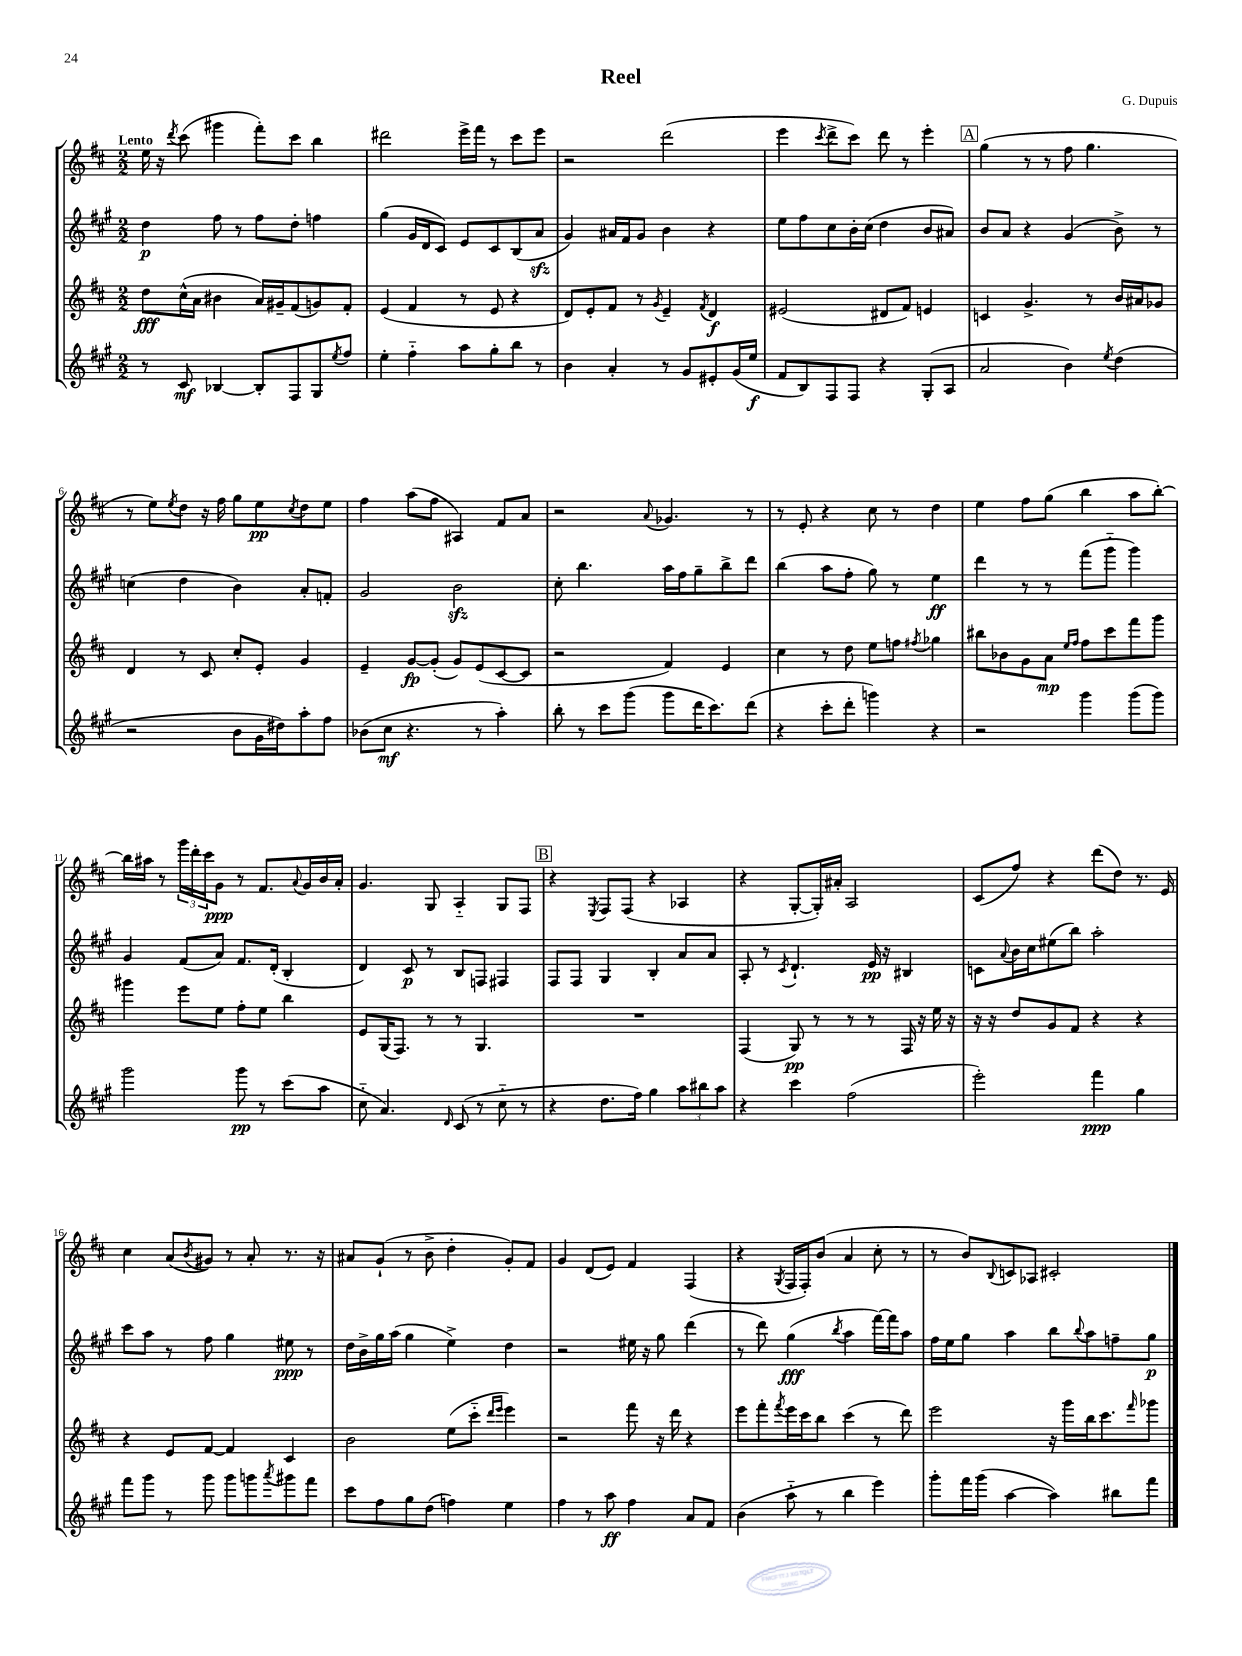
\header { title = "Reel" composer = "G. Dupuis" }
<<
\new StaffGroup <<
\new Staff = "s0" {
    \clef treble \key d \major \numericTimeSignature \time 2/2 \tempo "Lento"
    e''16 r16 \acciaccatura { d'''8 } cis'''8( gis'''4 fis'''8-.) cis'''8 b''4 |
    dis'''2 e'''16-> fis'''16 r8 cis'''8 e'''8 |
    r2 d'''2( |
    e'''4 \acciaccatura { cis'''8 } d'''8-> cis'''8) d'''8 r8 e'''4-. |
    \mark \markup { \box "A" } g''4( r8 r8 fis''8 g''4. |
    r8 e''8) \acciaccatura { e''8 } d''8 r16 fis''16 g''8 e''8\pp \acciaccatura { cis''8 } d''8 e''8 |
    fis''4 a''8( fis''8 ais4) fis'8 a'8 |
    r2 \appoggiatura { a'8 } ges'4. r8 |
    r8 e'8-. r4 cis''8 r8 d''4 |
    e''4 fis''8 g''8( b''4 a''8 b''8~-.) |
    b''16 ais''16 r8 \tuplet 3/2 { g'''16 d'''16-. cis'''16 } g'8\ppp r8 fis'8. \appoggiatura { a'8 } g'16 b'16 a'16-. |
    g'4. g8 a4-_ g8 fis8 |
    \mark \markup { \box "B" } r4 \acciaccatura { e8 } fis8 fis8( r4 aes4 |
    r4 g8~-. g16-.) ais'16-. a2 |
    cis'8( fis''8) r4 d'''8( d''8) r8. e'16 |
    cis''4 a'8( \acciaccatura { b'8 } gis'8) r8 a'8-. r8. r16 |
    ais'8 g'8-!( r8 b'8-> d''4-. g'8-.) fis'8 |
    g'4 d'8( e'8) fis'4 fis4( |
    r4 \acciaccatura { g8 } fis16 fis16-.) b'8( a'4 cis''8-. r8 |
    r8 b'8) \appoggiatura { b8 } c'8 aes8 cis'2-. \bar "|." |
}
\new Staff = "s1" {
    \clef treble \key a \major \numericTimeSignature \time 2/2
    d''4\p fis''8 r8 fis''8 d''8-. f''4 |
    gis''4( gis'16 d'16 cis'8) e'8 cis'8 b8( a'8\sfz |
    gis'4) ais'16 fis'16 gis'8 b'4 r4 |
    e''8 fis''8 cis''8 b'16-. cis''16( d''4 b'8 ais'8) |
    \mark \markup { \box "A" } b'8 a'8 r4 gis'4( b'8->) r8 |
    c''4( d''4 b'4) a'8-. f'8-. |
    gis'2 b'2\sfz |
    cis''8-. b''4. a''16 fis''16 gis''8-- b''8-> d'''8 |
    b''4( a''8 fis''8-. gis''8) r8 e''4\ff |
    d'''4 r8 r8 fis'''8( gis'''8-_ gis'''4) |
    gis'4 fis'8( a'8) fis'8. d'16-.( b4-. |
    d'4) cis'8\p r8 b8 f8 fis4 |
    \mark \markup { \box "B" } fis8 fis8 gis4 b4-. a'8 a'8 |
    a8-. r8 \acciaccatura { cis'8 } d'4.-! e'16\pp r16 bis4 |
    c'8 \appoggiatura { a'8 } b'16 cis''16 eis''8( b''8) a''2-. |
    cis'''8 a''8 r8 fis''8 gis''4 eis''8\ppp r8 |
    d''16 b'16-> gis''16 a''16( gis''4 e''4->) d''4 |
    r2 eis''16 r16 gis''8 d'''4( |
    r8 d'''8) gis''4\fff( \acciaccatura { b''8 } a''4 fis'''16~) fis'''16 a''8 |
    fis''16 e''16 gis''8 a''4 b''8 \appoggiatura { b''8 } a''8 f''8-- gis''8\p \bar "|." |
}
\new Staff = "s2" {
    \clef treble \key d \major \numericTimeSignature \time 2/2
    d''8\fff cis''16-^( a'16 bis'4 a'16) gis'16-- fis'8( g'8) fis'8-. |
    e'4( fis'4 r8 e'8 r4 |
    d'8) e'8-. fis'8 r8 \acciaccatura { g'8 } e'4-- \acciaccatura { fis'8 } d'4\f |
    eis'2( dis'8 fis'8) e'4 |
    \mark \markup { \box "A" } c'4 g'4.-> r8 b'16 ais'16 ges'8 |
    d'4 r8 cis'8 cis''8-. e'8-. g'4 |
    e'4-- g'8~\fp g'8-.( g'8) e'8( cis'8~ cis'8 |
    r2 fis'4) e'4 |
    cis''4 r8 d''8 e''8 f''8 \acciaccatura { fis''8 } ges''4 |
    bis''8 bes'8 g'8 a'8\mp \grace { e''16 fis''16 } fis''8 cis'''8 fis'''8 g'''8 |
    gis'''4 e'''8 e''8 fis''8-. e''8 b''4 |
    e'8 g16( fis8.) r8 r8 g4. |
    \mark \markup { \box "B" } R1 |
    fis4( g8\pp) r8 r8 r8 fis16 r16 e''16 r16 |
    r16 r16 d''8 g'8 fis'8 r4 r4 |
    r4 e'8 fis'8~ fis'4 cis'4 |
    b'2 e''8( cis'''8-_ \grace { d'''16 e'''16 } e'''4) |
    r2 fis'''8 r16 d'''16 r4 |
    e'''8 fis'''8-. \acciaccatura { fis'''8 } e'''16 cis'''16 b''8 cis'''4( r8 d'''8) |
    e'''2 r16 g'''16 b''16 cis'''8. \grace { fis'''16 } ges'''8 \bar "|." |
}
\new Staff = "s3" {
    \clef treble \key a \major \numericTimeSignature \time 2/2
    r8 cis'8\mf bes4~ bes8-. fis8 gis8 \acciaccatura { e''8 } fis''8 |
    e''4-. fis''4-_ a''8 gis''8-. b''8 r8 |
    b'4 a'4-. r8 gis'8 eis'8-. gis'16( e''16\f |
    fis'8 b8) fis8 fis8 r4 gis8-.( a8 |
    \mark \markup { \box "A" } a'2 b'4) \acciaccatura { e''8 } d''4( |
    r2 b'8 gis'16 dis''16) a''8-. fis''8 |
    bes'8( cis''8\mf r4. r8 a''4-.) |
    b''8-. r8 cis'''8 gis'''8( gis'''8 d'''16 cis'''8.) d'''8( |
    r4 cis'''8-. d'''8-. g'''4) r4 |
    r2 gis'''4 gis'''8( gis'''8) |
    gis'''2 gis'''8\pp r8 cis'''8( a''8 |
    cis''8-_ a'4.) \grace { d'16 } cis'8( r8 cis''8-_ r8 |
    \mark \markup { \box "B" } r4 d''8. fis''16) gis''4 \tuplet 3/2 { a''8 bis''8 a''8 } |
    r4 cis'''4 fis''2( |
    e'''2-.) fis'''4\ppp gis''4 |
    fis'''8 gis'''8 r8 gis'''8 gis'''8 g'''8 \acciaccatura { a'''8 } gis'''8 fis'''8 |
    cis'''8 fis''8 gis''8 d''8( f''4) e''4 |
    fis''4 r8 a''8\ff fis''4 a'8 fis'8 |
    b'4( a''8-_ r8 b''4 e'''4) |
    gis'''8-. fis'''16 gis'''16( a''4~ a''4) bis''8 fis'''8 \bar "|." |
}
>>
>>
